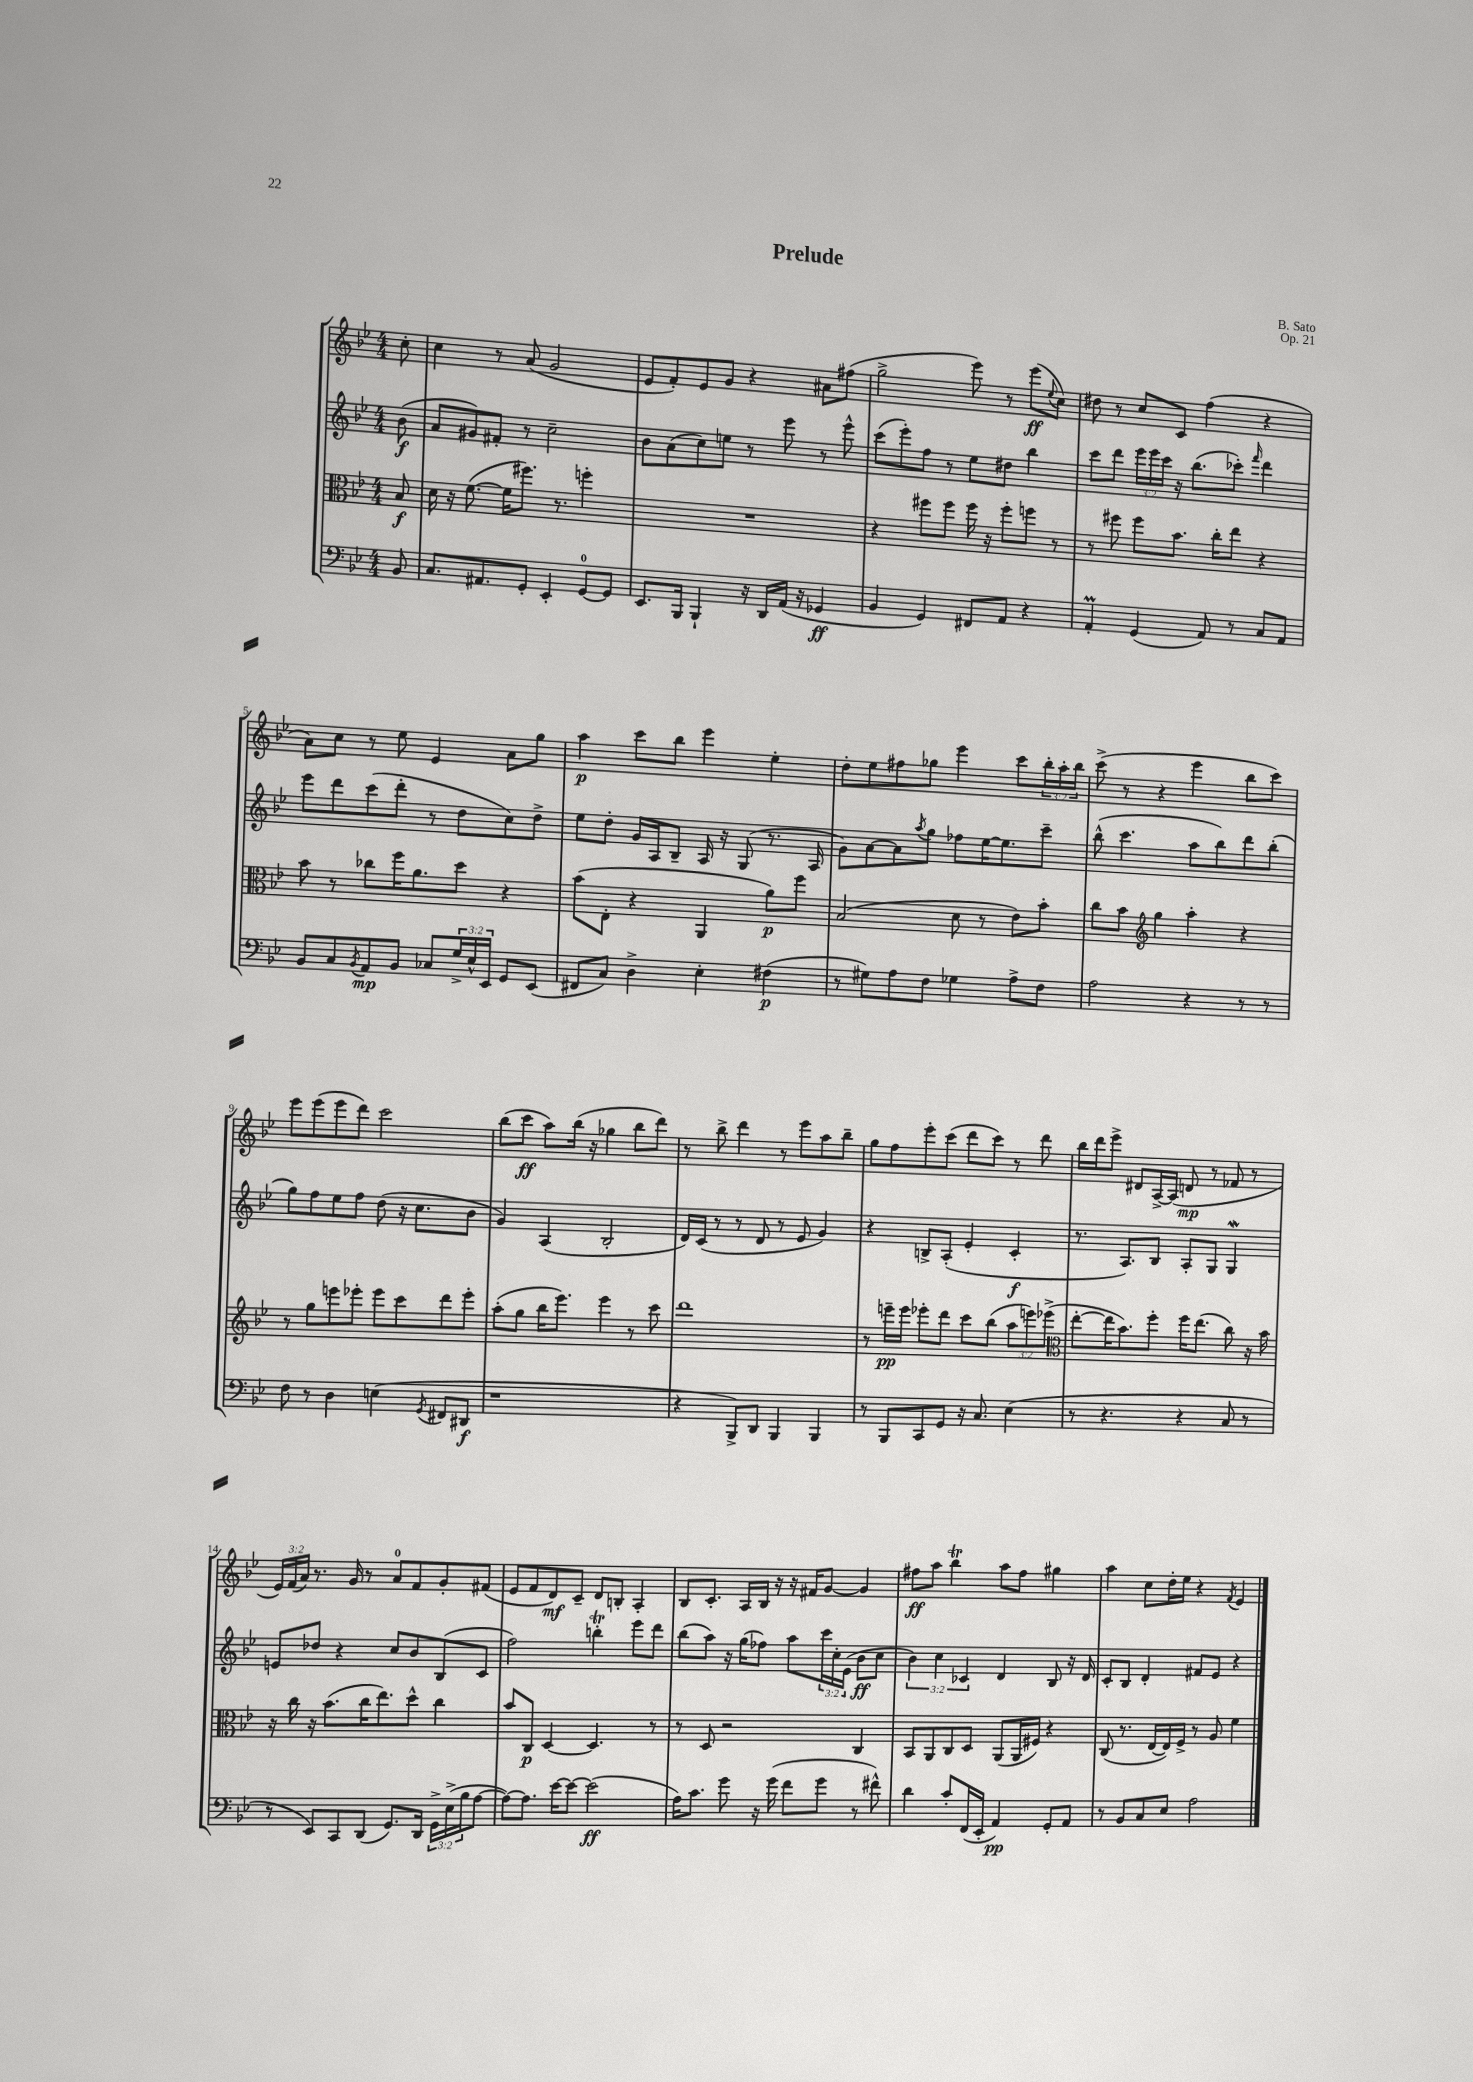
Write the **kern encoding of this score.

**kern	**dynam	**kern	**dynam	**kern	**dynam	**kern	**dynam
*part4	*part4	*part3	*part3	*part2	*part2	*part1	*part1
*staff4	*staff4	*staff3	*staff3	*staff2	*staff2	*staff1	*staff1
*clefF4	*	*clefC3	*	*clefG2	*	*clefG2	*
*k[b-e-]	*	*k[b-e-]	*	*k[b-e-]	*	*k[b-e-]	*
*M4/4	*	*M4/4	*	*M4/4	*	*M4/4	*
=	=	=	=	=	=	=	=
8BB-/	.	8B-/	f	(8b-\	f	8cc'\	.
=1	=1	=1	=1	=1	=1	=1	=1
8.C/L	.	16d\	.	8a/L	.	4cc\	.
.	.	16r	.	.	.	.	.
.	.	([8.f\	.	8g#X/)	.	.	.
8.AA#X/	.	.	.	.	.	.	.
.	.	.	.	8f#X'/J	.	8r	.
.	.	16f\KL]	.	.	.	.	.
8GG'/J	.	8.ff#X\J)	.	8r	.	(8a/	.
4EE-'/	.	.	.	2cc~\	.	2g/	.
.	.	8.r	.	.	.	.	.
[8GG/L	.	4ffn'\	.	.	.	.	.
8GG/J]	.	.	.	.	.	.	.
=2	=2	=2	=2	=2	=2	=2	=2
8.EE-/L	.	1r	.	8b-\L	.	8e-/L	.
.	.	.	.	(8a\	.	8f'/)	.
16BBB-/Jk	.	.	.	.	.	.	.
4BBB-`/	.	.	.	8cc\)	.	8e-/	.
.	.	.	.	8een\J	.	8g/J	.
16r	.	.	.	8r	.	4r	.
16DD/LL	.	.	.	.	.	.	.
(16AA/JJ	.	.	.	8eee-\	.	.	.
16r	.	.	.	.	.	.	.
4GG-X/	ff	.	.	8r	.	8a#X\L	.
.	.	.	.	8eee-^^\	.	(8ff#X\J	.
=3	=3	=3	=3	=3	=3	=3	=3
4BB-/	.	4r	.	(8ccc\L	.	2gg^\	.
.	.	.	.	8eee-'\)	.	.	.
4GG/)	.	8ff#X\L	.	8ff\J	.	.	.
.	.	8ff#\J	.	8r	.	.	.
8FF#X/L	.	16ff#\	.	8ee-\L	.	8eee-\)	.
.	.	16r	.	.	.	.	.
8AA/J	.	8ff#'\L	.	8dd#X\J	.	8r	.
4r	.	8ffn\J	.	4bb-\	.	(8eee-\L	ff
.	.	.	.	.	.	8qqee-/	.
.	.	8r	.	.	.	8cc\J)	.
=4	=4	=4	=4	=4	=4	=4	=4
4AAm'/	.	8r	.	8ccc\L	.	8dd#X\	.
.	.	8ff#X\	.	8ddd\J	.	8r	.
(4GG/	.	8ff#\L	.	24eee-\LL	.	8cc/L	.
.	.	.	.	24eee-\	.	.	.
.	.	.	.	24ccc\JJ	.	.	.
.	.	8.b-\J	.	16r	.	8c/J	.
.	.	.	.	(8.bb-\L	.	.	.
8AA/)	.	.	.	.	.	(4ff\	.
.	.	16cc'\KL	.	.	.	.	.
8r	.	8ee-\J	.	8ccc-X'\J)	.	.	.
.	.	.	.	16qqfff/	.	.	.
8C/L	.	4r	.	4ddd\	.	4r	.
8AA/J	.	.	.	.	.	.	.
!!LO:LB:g=z
=5	=5	=5	=5	=5	=5	=5	=5
8BB-/L	.	8b-\	.	8eee-\L	.	8a\L)	.
8C/	.	8r	.	8ddd\	.	8cc\J	.
8qBB-/	.	.	.	.	.	.	.
8AA/	mp	8cc-X\L	.	(8ccc\	.	8r	.
8BB-/J	.	16ff\K	.	8ddd'\J	.	8ee-\	.
.	.	8.a\	.	.	.	.	.
8C-X/L	.	.	.	8r	.	4e-/	.
24G^/L	.	8dd\J	.	8dd\L	.	.	.
24E-^^/	.	.	.	.	.	.	.
24EE-/JJ	.	.	.	.	.	.	.
8GG/L	.	4r	.	8cc\)	.	8a\L	.
(8EE-/J	.	.	.	8dd^\J	.	8gg\J	.
=6	=6	=6	=6	=6	=6	=6	=6
8FF#X/L	.	(8b-\L	.	8ee-\L	.	4aa\	p
8C/J)	.	8E-'\J	.	8dd'\J	.	.	.
4D^\	.	4r	.	16g/LL	.	8ccc\L	.
.	.	.	.	16A/J	.	.	.
.	.	.	.	8B-~/J	.	8bb-\J	.
4E-'\	.	4AA/	.	16A/	.	4eee-\	.
.	.	.	.	16r	.	.	.
.	.	.	.	(8G/	.	.	.
(4F#X\	p	8a\L)	p	8.r	.	4ee-'\	.
.	.	8ff\J	.	.	.	.	.
.	.	.	.	16A/	.	.	.
=7	=7	=7	=7	=7	=7	=7	=7
8r	.	(2B-/	.	8g\L)	.	8dd'\L	.
8G#X\L)	.	.	.	[8a\	.	8ee-\	.
8A\	.	.	.	8a\]	.	8ff#X\	.
.	.	.	.	8qaa/	.	.	.
8F\J	.	.	.	8gg\J	.	8gg-X\J	.
4G-X\	.	8d\	.	8ff-X\L	.	4eee-\	.
.	.	8r	.	[16ee-\K	.	.	.
.	.	.	.	8.ee-\]	.	.	.
8A^\L	.	8e-\L)	.	.	.	8ccc\L	.
8F\J	.	8b-'\J	.	8ccc~\J	.	24bb-'\L	.
.	.	.	.	.	.	24aa'\	.
.	.	.	.	.	.	24bb-\JJ	.
=8	=8	=8	=8	=8	=8	=8	=8
2A\	.	8cc\L	.	(8bb-^^\	.	(8ccc^\	.
.	.	8b-\J	.	4.ccc\	.	8r	.
*	*	*clefG2	*	*	*	*	*
.	.	4gg\	.	.	.	4r	.
4r	.	4aa'\	.	8aa\L	.	4eee-\	.
.	.	.	.	8bb-\)	.	.	.
8r	.	4r	.	8ddd\	.	8bb-\L	.
8r	.	.	.	(8bb-'\J	.	8ccc\J)	.
!!LO:LB:g=z
=9	=9	=9	=9	=9	=9	=9	=9
8F\	.	8r	.	8gg\L)	.	8eee-\L	.
8r	.	8gg\L	.	8ff\	.	(8eee-\	.
4D\	.	8eeen\	.	8ee-\	.	8eee-\	.
.	.	8eee-X'\J	.	8ff\J	.	8ddd\J)	.
(4En\	.	8eee-\L	.	(8dd\	.	2ccc\	.
.	.	8ccc\	.	16r	.	.	.
.	.	.	.	8.cc\L	.	.	.
8qGG/	.	.	.	.	.	.	.
8FF#X/L	.	8ddd\	.	.	.	.	.
8DD#X/J	f	8eee-'\J	.	8b-\J	.	.	.
=10	=10	=10	=10	=10	=10	=10	=10
1r	.	(8aa'\L	.	4g/)	.	(8bb-\L	.
.	.	8gg\J	.	.	.	8ccc\J	ff
.	.	16bb-\KL	.	(4A/	.	8aa\L)	.
.	.	8.eee-\J)	.	.	.	.	.
.	.	.	.	.	.	(16bb-\Jk	.
.	.	.	.	.	.	16r	.
.	.	4eee-\	.	2B-'/	.	4gg-X\	.
.	.	8r	.	.	.	8bb-\L	.
.	.	8ccc\	.	.	.	8ddd\J)	.
=11	=11	=11	=11	=11	=11	=11	=11
4r	.	1ddd	.	16d/LL)	.	8r	.
.	.	.	.	(16c/JJ	.	.	.
.	.	.	.	8r	.	8bb-^\	.
8BBB-^/L)	.	.	.	8r	.	4ddd\	.
8DD/J	.	.	.	8d/	.	.	.
4BBB-/	.	.	.	8r	.	8r	.
.	.	.	.	8e-/	.	8eee-\L	.
4BBB-/	.	.	.	4g/)	.	8aa\	.
.	.	.	.	.	.	8bb-~\J	.
=12	=12	=12	=12	=12	=12	=12	=12
8r	.	8r	.	4r	.	8gg\L	.
8BBB-/L	.	16eeen~\LL	pp	.	.	8ff\	.
.	.	16eee\JJ	.	.	.	.	.
8CC/	.	8eee-X'\L	.	8Bn^/L	.	8eee-'\	.
8GG/J	.	8ddd\J	.	(8A'/J	.	(8ccc\J	.
16r	.	8ccc\L	.	4e-'/	.	8ddd\L	.
8.C/	.	.	.	.	.	.	.
.	.	(8bb-\J	.	.	.	8ccc\J)	.
(4E-\	.	12aa\L	.	4c'/	f	8r	.
.	.	12eeen\)	.	.	.	.	.
.	.	.	.	.	.	8ddd\	.
.	.	(12eee-X^\J	.	.	.	.	.
=13	=13	=13	=13	=13	=13	=13	=13
*	*	*clefC3	*	*	*	*	*
8r	.	[8ee-'\L	.	8.r	.	16bb-\LL	.
.	.	.	.	.	.	16ddd\J	.
4.r	.	16ee-\K]	.	.	.	8eee-^\J	.
.	.	8.b-\)	.	8.A/L)	.	.	.
.	.	.	.	.	.	8d#X/L	.
.	.	8ff'\J	.	8B-/J	.	[16A^/L	.
.	.	.	.	.	.	(16A/JJ]	.
4r	.	16ff\KL	.	8A'/L	.	8dn/	mp
.	.	(8.ee-\J	.	.	.	.	.
.	.	.	.	8G/J	.	8r	.
8C/	.	8cc\)	.	4GW/	.	8f-X/	.
8r	.	16r	.	.	.	8r	.
.	.	16b-\	.	.	.	.	.
!!LO:LB:g=z
=14	=14	=14	=14	=14	=14	=14	=14
8r	.	16r	.	8en/L	.	24e-/LL)	.
.	.	.	.	.	.	(24f/	.
.	.	16cc\	.	.	.	.	.
.	.	.	.	.	.	24a/JJ)	.
8EE-/L)	.	16r	.	8dd-X/J	.	8.r	.
.	.	(8.b-\L	.	.	.	.	.
8CC/	.	.	.	4r	.	.	.
.	.	.	.	.	.	16g/	.
(8DD/J	.	16cc\K	.	.	.	8r	.
.	.	8.ee-\)	.	.	.	.	.
8.GG/L)	.	.	.	8cc/L	.	8a/L	.
.	.	8dd^^\J	.	8b-/	.	8f/	.
16DD/Jk	.	.	.	.	.	.	.
24GG^\LL	.	4cc\	.	(8B-/	.	8g'/	.
(24E-^\	.	.	.	.	.	.	.
24B-\J	.	.	.	.	.	.	.
[8A\J	.	.	.	8c/J	.	(8f#X/J	.
=15	=15	=15	=15	=15	=15	=15	=15
8A\L_)	.	8b-/L	.	2ff\)	.	8e-/L	.
8.A\J]	.	8C/J	p	.	.	8f/	.
.	.	[4D/	.	.	.	8d/)	mf
[16e-\KL	.	.	.	.	.	.	.
8e-\J_	.	.	.	.	.	8c~/J	.
(2e-\]	ff	4.D/]	.	4bbnt'\	.	8d/L	.
.	.	.	.	.	.	8Bn'/J	.
.	.	.	.	8eee-\L	.	4A'/	.
.	.	8r	.	8ddd\J	.	.	.
=16	=16	=16	=16	=16	=16	=16	=16
16A\KL)	.	8r	.	(8bb-\L	.	8B-/L	.
8.c\J	.	.	.	.	.	.	.
.	.	8D/	.	8aa\J)	.	8.c'/J	.
8g\	.	2r	.	16r	.	.	.
.	.	.	.	(16gg\KL	.	16A/LL	.
16r	.	.	.	8ff-X\J)	.	16B-/JJ	.
(16g\	.	.	.	.	.	16r	.
8f\L	.	.	.	8aa\L	.	16r	.
.	.	.	.	.	.	16f#X/KL	.
8g\J	.	.	.	24ccc\L	.	[8g/J	.
.	.	.	.	24cc'\	.	.	.
.	.	.	.	(24e-\JJ	.	.	.
8r	.	4C/	.	8b-\L	ff	4g/]	.
8f#X^^\)	.	.	.	8cc\J	.	.	.
=17	=17	=17	=17	=17	=17	=17	=17
4d\	.	8BB-/L	.	6b-\)	.	8ff#X\L	ff
.	.	8AA/	.	.	.	8aa\J	.
.	.	.	.	6cc\	.	.	.
8c'/L	.	8C/	.	.	.	4bb-T\	.
.	.	.	.	6c-X/	.	.	.
(16FF/L	.	8D/J	.	.	.	.	.
16EE-'/JJ	.	.	.	.	.	.	.
4AA/)	pp	(8AA/L	.	4d/	.	8aa\L	.
.	.	16AA/L	.	.	.	8ff#\J	.
.	.	16F#X/JJ)	.	.	.	.	.
8GG'/L	.	4r	.	8B-/	.	4gg#X\	.
8AA/J	.	.	.	16r	.	.	.
.	.	.	.	16d/	.	.	.
=18	=18	=18	=18	=18	=18	=18	=18
8r	.	(8C/	.	8c'/L	.	4aa\	.
8BB-/L	.	8.r	.	8B-/J	.	.	.
8C/	.	.	.	4d'/	.	8cc\L	.
.	.	[16E-/LL	.	.	.	.	.
8E-/J	.	16E-/])	.	.	.	16dd'\L	.
.	.	16F^/JJ	.	.	.	16ee-\JJ	.
2A\	.	8r	.	8f#X/L	.	4r	.
.	.	8A/	.	8e-/J	.	.	.
.	.	.	.	.	.	8qf/	.
.	.	4f\	.	4r	.	4e-/	.
==	==	==	==	==	==	==	==
*-	*-	*-	*-	*-	*-	*-	*-
